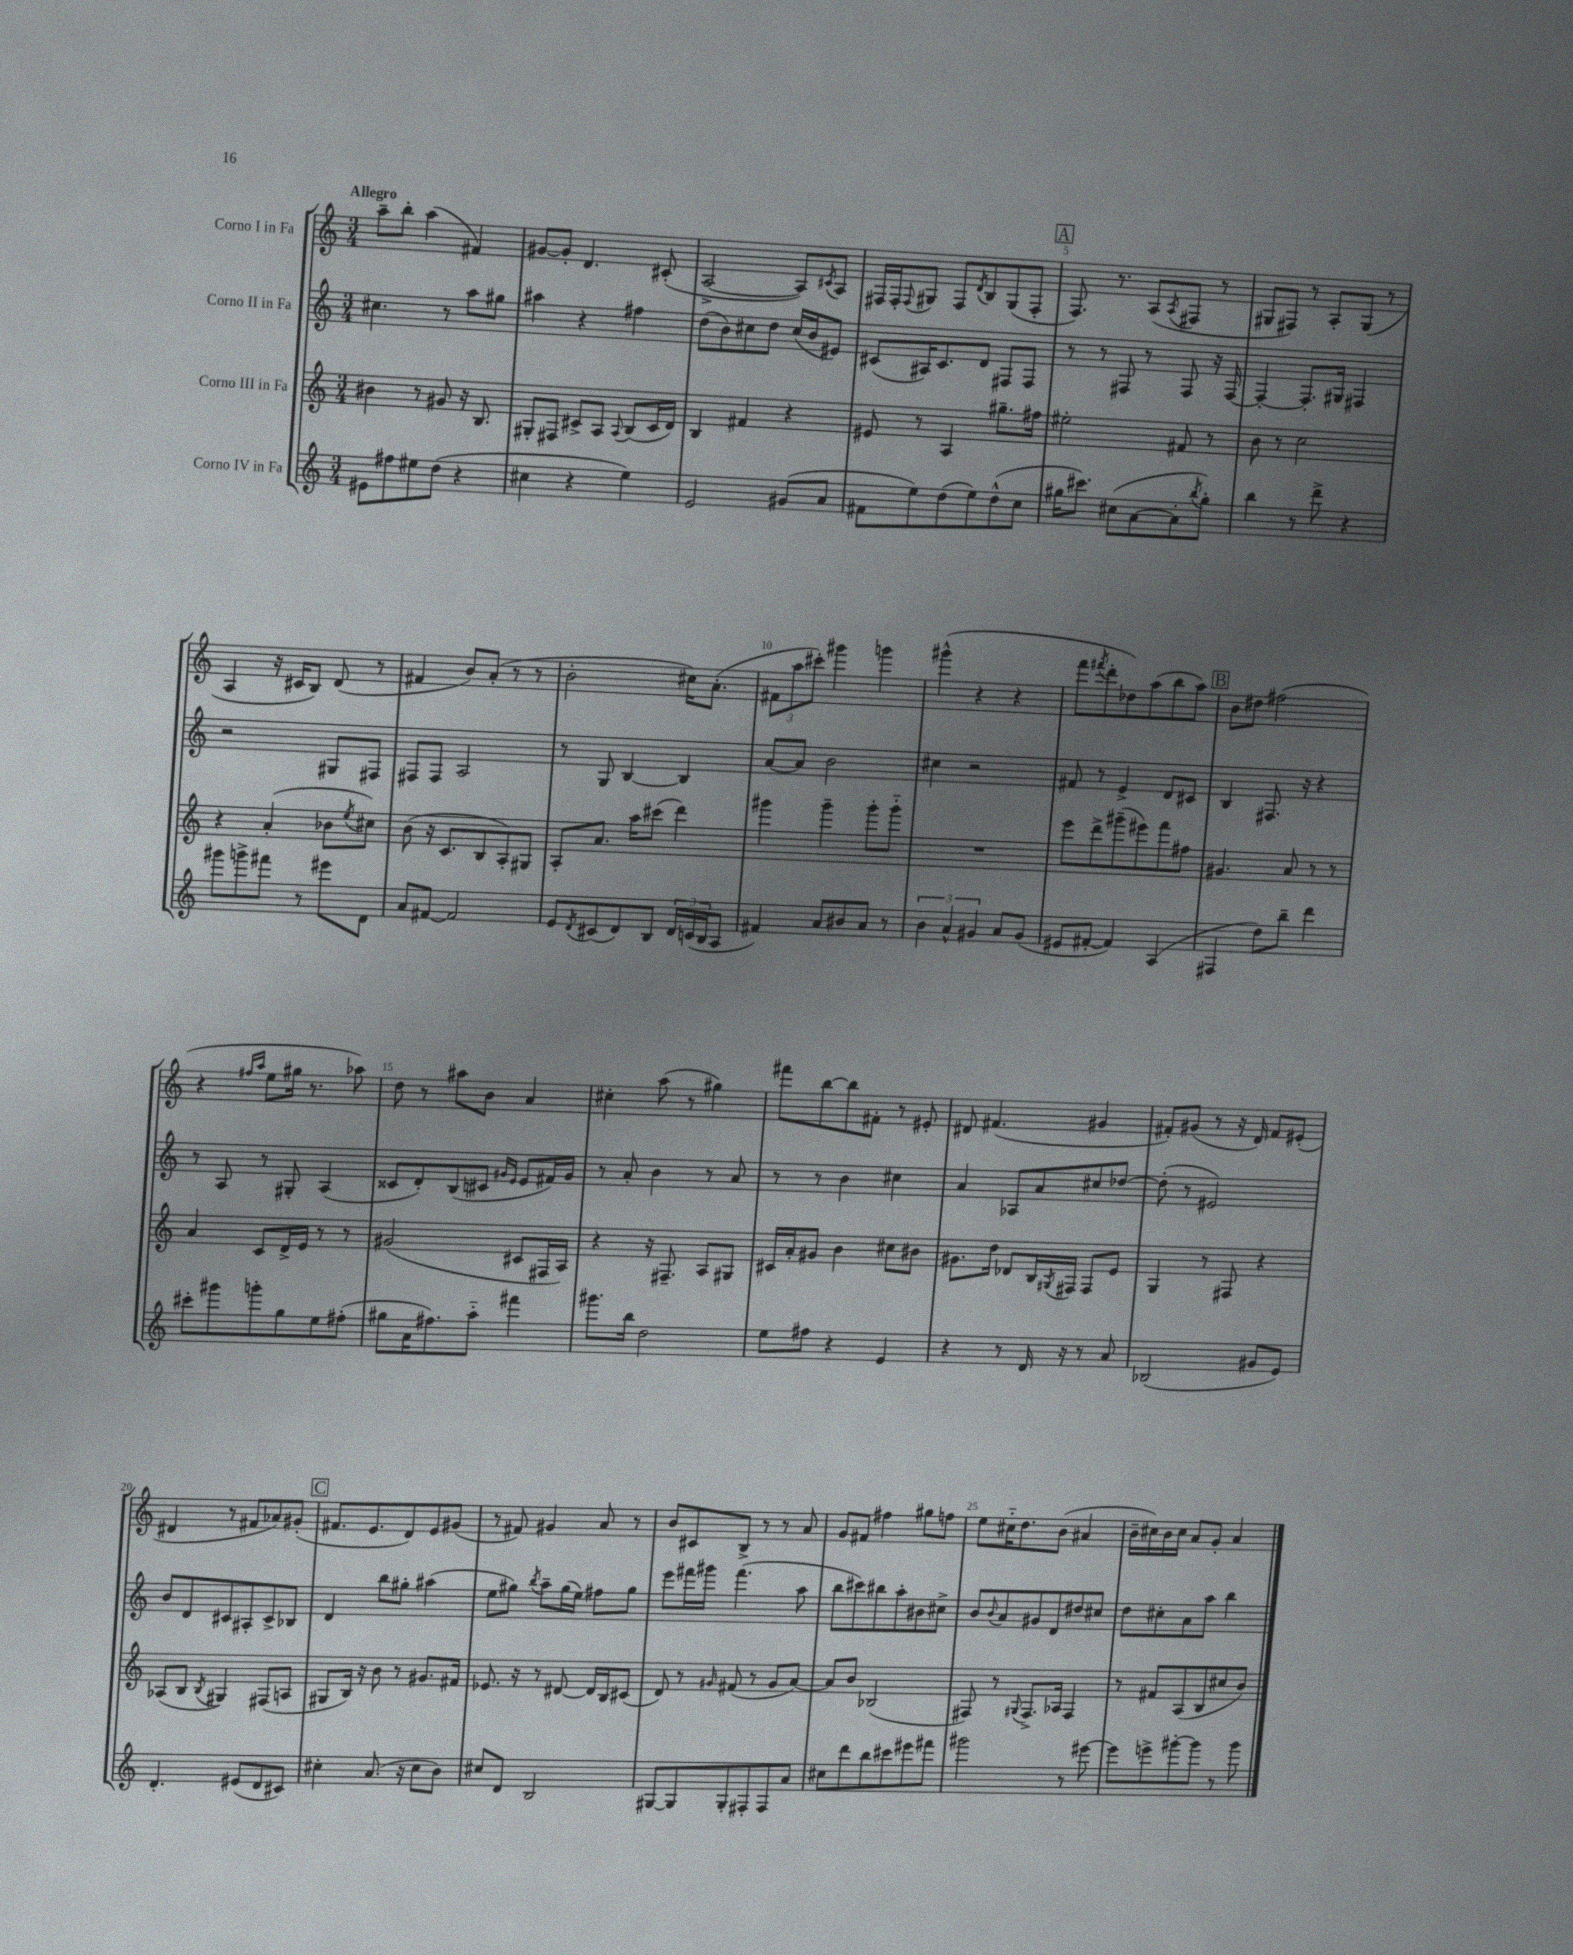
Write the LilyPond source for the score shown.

<<
\new StaffGroup <<
\new Staff = "s0" \with { instrumentName = "Corno I in Fa" } {
    \clef treble \key c \major \numericTimeSignature \time 3/4 \tempo "Allegro"
    a''8-- b''8-. a''4( fis'4) |
    gis'8~ gis'8-. d'4. cis'8-.( |
    a2~-> a8) \acciaccatura { cis'8 } a8 |
    fis16 fis16-. \appoggiatura { fis8 } gis8 fis8 \acciaccatura { d'8 } b8 gis8( fis8-. |
    \mark \markup { \box "A" } f8.) r8. a8( \acciaccatura { a8 } fis8 r8 |
    gis8 fis8) r8 a8-. gis8( r8 |
    a4 r16 cis'16 b8) d'8( r8 |
    fis'4 b'8) a'8-.( r8 r8 |
    b'2-. cis''16) a'8.-.( |
    \tuplet 3/2 { fis'8 a''8 cis'''8-.) } gis'''4 g'''4 |
    gis'''4-^( r4 r4 |
    f'''8 \acciaccatura { fis'''8 } d'''8-. des''8) a''8( b''8 a''8) |
    \mark \markup { \box "B" } b'8 dis''8 fis''2( |
    r4 \grace { fis''16 a''16 } e''8 gis''16 r8. aes''8) |
    d''8 r8 ais''8 b'8 a'4 |
    cis''4-. a''8( r8 gis''4) |
    fis'''8 b''8~ b''8 fis'8-. r8 eis'8-. |
    dis'8 fis'4.( gis'4 |
    fis'8-.) gis'8( r8 r16 d'16) fis'8 eis'8-.( |
    dis'4 r8 fis'8 aes'8) gis'8-.( |
    \mark \markup { \box "C" } fis'8. e'8. d'8) e'8 gis'8( |
    r8 fis'8) gis'4 a'8 r8 |
    b'8 cis'8 b8-> r8 r8 a'8 |
    g'8 fis'8 fis''4 gis''8 f''8 |
    e''8 cis''16-_ d''8. b'8( ais'4 |
    b'16-- cis''16) b'16 cis''16 a'8 g'8-. a'4 \bar "|." |
}
\new Staff = "s1" \with { instrumentName = "Corno II in Fa" } {
    \clef treble \key c \major \numericTimeSignature \time 3/4
    cis''4. r8 a''8 gis''8 |
    ais''4 r4 fis''4 |
    d''8( b'8) cis''8 d''8 cis''16( b'16 eis'8) |
    cis'8( ais16) cis'8. d'8 fis8 fis8 |
    \mark \markup { \box "A" } r8 r8 fis8 r8 fis8 r16 fis16~ |
    fis4~-. fis8.-. gis16 fis4 |
    r2 gis8 fis8 |
    fis8 fis8 a2 |
    r8 g8 b4~ b4 |
    a'8~ a'8 b'2 |
    cis''4 r2 |
    fis'8 r8 e'4-> d'8 cis'8 |
    \mark \markup { \box "B" } b4 fis8. r16 r4 |
    r8 a8 r8 gis8-. a4( |
    cisis'8 d'8-.) b8( cis'8 \grace { gis'16 e'16 } e'8 fis'16) gis'16 |
    r8 a'8-. b'4 r8 a'8 |
    r8 r8 b'4 cis''4 |
    a'4 aes8 a'8 cis''8 des''8~ |
    des''8-.( r8 eis'2) |
    b'8 d'8 cis'8 ais8-. cis'8-> bes8 |
    \mark \markup { \box "C" } d'4 b''8 gis''8-. ais''4( |
    e''8 gis''8) \acciaccatura { b''8 } a''8-- gis''16( e''16) fis''8 gis''8 |
    e'''8 fis'''16 gis'''16 fis'''4.( a''8 |
    b''8 cis'''8) bis''8 a''8-. bis'8 cis''8-> |
    b'8 \appoggiatura { b'8 } a'8 gis'8 d'8 dis''8 cis''8 |
    d''8 cis''8-. a'8 a''8 b''4 \bar "|." |
}
\new Staff = "s2" \with { instrumentName = "Corno III in Fa" } {
    \clef treble \key c \major \numericTimeSignature \time 3/4
    bis'4 r8 gis'8 r16 b8. |
    gis8-. fis8 cis'8-> a8 \appoggiatura { a8 } b8( cis'16 d'16) |
    b4 fis'4 r4 |
    eis'8 r8 a4 gis''8.-- fis''16 |
    \mark \markup { \box "A" } eis''2-. fis'8 r8 |
    b'8 r8 c''2 |
    r4 a'4-.( bes'8 \acciaccatura { e''8 } cis''8) |
    b'8( r16 c'8. b8 a8-.) gis8 |
    a8-. a'8. a''16 cis'''8( d'''4) |
    gis'''4 gis'''4-- gis'''8-. gis'''8-_ |
    R2. |
    e'''8 d'''8-> gis'''8--( eis'''8) f'''8 fis''8 |
    \mark \markup { \box "B" } gis'4. a'8 r8 r8 |
    a'4 c'8 d'16-> e'16 r8 r8 |
    gis'2( cis'8 fis16 a16) |
    r4 r16 fis8.-- a8 gis8 |
    cis'16 a'16-. gis'8 b'4 cis''8 bis'8 |
    gis'8. d''16 des'8 b16 \acciaccatura { gis8 } fis16 fis8 e'8 |
    g4 r8 fis8 r4 |
    aes8( b8 \acciaccatura { b8 } gis4) fis8( a8 |
    \mark \markup { \box "C" } gis8 b16) r16 b'8 r8 gis'8. fis'16 |
    ees'8. r16 r8 dis'8~ dis'16 b16 cis'8( |
    d'8) r8 \grace { gis'16 } fis'8( r8 gis'8 a'8~) |
    a'8 b'8 bes2( |
    fis8) r8 \appoggiatura { gis8 } fis8.-> aes16 fis4 |
    r8 fis'8 a8( b8 cis''8 b'8) \bar "|." |
}
\new Staff = "s3" \with { instrumentName = "Corno IV in Fa" } {
    \clef treble \key c \major \numericTimeSignature \time 3/4
    eis'8 fis''8 eis''8 d''8( r4 |
    cis''4 r4 e''4) |
    e'2 gis'8( a'8 |
    fis'8 e''8) d''8( e''8) d''8-^( c''8 |
    \mark \markup { \box "A" } gis''16 cis'''8.) cis''8( a'8~ a'8-. \acciaccatura { b''8 } gis''8-.) |
    b''4 r8 d'''8-> r4 |
    gis'''8 g'''8-> fis'''8 r8 eis'''8 d'8 |
    a'8 fis'8~ fis'2 |
    e'8 \acciaccatura { d'8 } cis'8( d'8) b8 \tuplet 3/2 { d'16 c'16( b16 } a8 |
    fis'4) a'8 bis'8 a'8 r8 |
    \tuplet 3/2 { b'4 a'4-^ gis'4 } a'8 gis'8( |
    eis'8 fis'8~-. fis'4) a4( |
    \mark \markup { \box "B" } fis4 d''8) b''8-- d'''4 |
    cis'''8-. gis'''8 g'''8-. g''8 e''8 fis''8-.( |
    gis''8 a'16 fis''8.) a''8-_ fis'''4 |
    gis'''8. b''16 d''2 |
    e''8 fis''8 r4 e'4 |
    r4 r8 d'16 r16 r8 a'8 |
    bes2( gis'8 e'8) |
    d'4.-. eis'8( d'8 cis'8) |
    \mark \markup { \box "C" } cis''4-. a'8.( r16 cis''8 b'8) |
    cis''8 d'8 b2 |
    gis8~ gis8 gis8-. fis8-. fis8 a'8 |
    cis''8 d'''8 b''8 cis'''8 eis'''8 fis'''8 |
    gis'''2 r8 eis'''8~ |
    eis'''8 e'''8-> gis'''8~-. gis'''8 r8 gis'''8 \bar "|." |
}
>>
>>
\layout { \context { \Score \override BarNumber.break-visibility = ##(#f #t #t) barNumberVisibility = #(every-nth-bar-number-visible 5) } }
